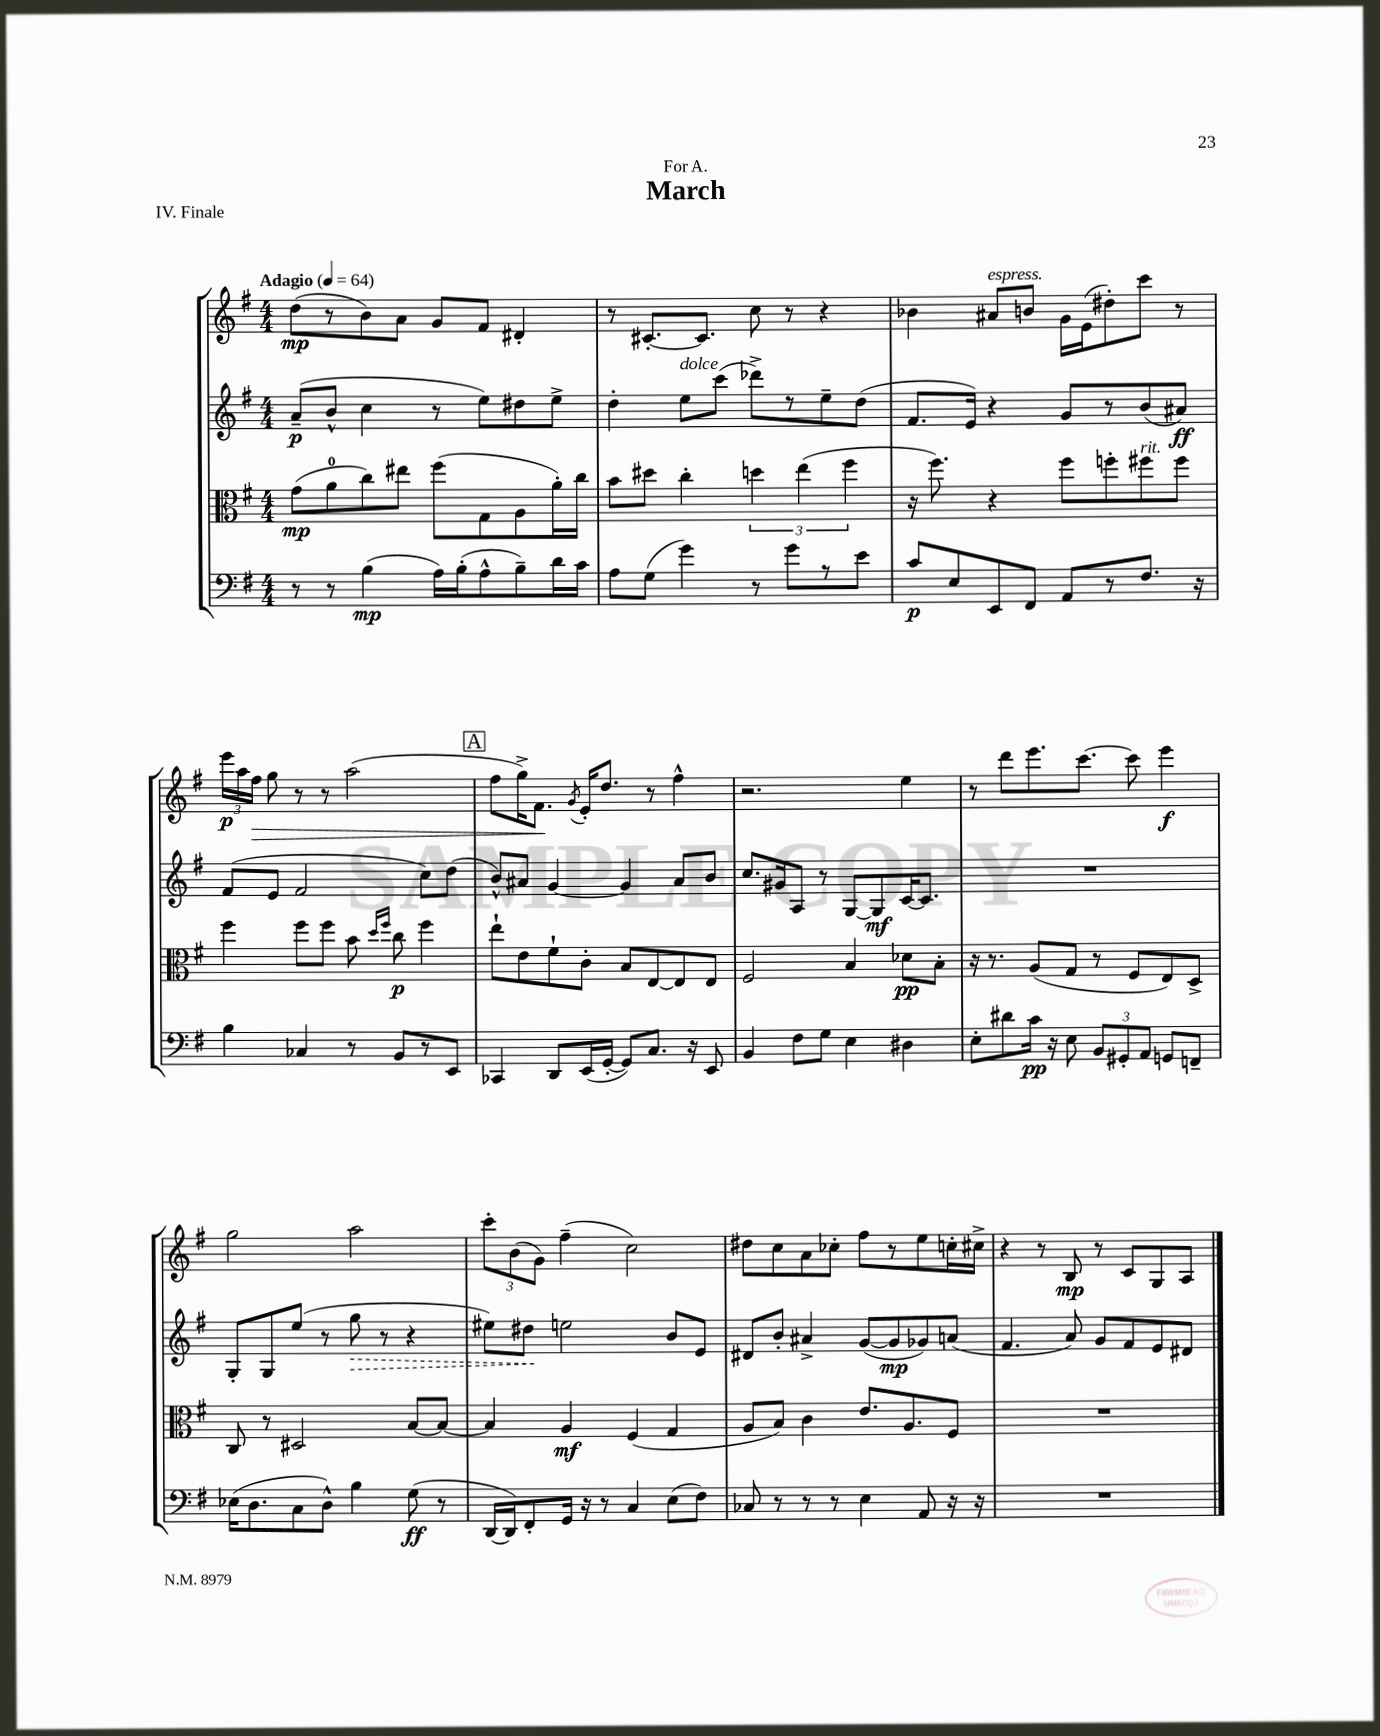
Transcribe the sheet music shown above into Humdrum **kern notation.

**kern	**dynam	**kern	**dynam	**kern	**dynam	**kern	**dynam
*part4	*part4	*part3	*part3	*part2	*part2	*part1	*part1
*staff4	*staff4	*staff3	*staff3	*staff2	*staff2	*staff1	*staff1
*clefF4	*	*clefC3	*	*clefG2	*	*clefG2	*
*k[f#]	*	*k[f#]	*	*k[f#]	*	*k[f#]	*
*M4/4	*	*M4/4	*	*M4/4	*	*M4/4	*
*MM64	*	*MM64	*	*MM64	*	*MM64	*
=1	=1	=1	=1	=1	=1	=1	=1
!	!	!	!	!	!	!LO:TX:a:B:t=Adagio	!
8r	.	(8g\L	mp	(8a~/L	p	(8dd\L	mp
8r	.	8a\	.	8b^^/J	.	8r	.
(4B\	mp	8cc\)	.	4cc\	.	8b\)	.
.	.	8ee#X\J	.	.	.	8a\J	.
16A\LL)	.	(8ff#\L	.	8r	.	8g/L	.
(16B'\J	.	.	.	.	.	.	.
8A^^\	.	8G\	.	8ee\L)	.	8f#/J	.
8B~\)	.	8A\	.	8dd#X\	.	4d#X'/	.
16d\L	.	16a'\L)	.	8ee^\J	.	.	.
16c\JJ	.	16cc\JJ	.	.	.	.	.
=2	=2	=2	=2	=2	=2	=2	=2
8A\L	.	8b\L	.	4dd'\	.	8r	.
(8G\J	.	8dd#X\J	.	.	.	[8.c#X'/L	.
!	!	!	!	!LO:TX:a:i:t=dolce	!	!	!
4g\)	.	4cc'\	.	8ee\L	.	.	.
.	.	.	.	.	.	8.c#/J]	.
.	.	.	.	(8ccc\J	.	.	.
8r	.	6ddn\	.	8ddd-X^\L)	.	8cc\	.
8g\L	.	.	.	8r	.	8r	.
.	.	(6ee\	.	.	.	.	.
8r	.	.	.	8ee~\	.	4r	.
.	.	6ff#\	.	.	.	.	.
8e\J	.	.	.	(8dd\J	.	.	.
=3	=3	=3	=3	=3	=3	=3	=3
8c/L	p	16r	.	8.f#/L	.	4b-X\	.
.	.	8.ff#\)	.	.	.	.	.
8E/	.	.	.	.	.	.	.
.	.	.	.	16e/Jk)	.	.	.
!	!	!	!	!	!	!LO:TX:a:i:t=espress.	!
8EE/	.	4r	.	4r	.	8a#X/L	.
8FF#/J	.	.	.	.	.	8bn/J	.
8AA/L	.	8ff#\L	.	8g/L	.	16g\LL	.
.	.	.	.	.	.	(16e\J	.
8r	.	8ffn'\	.	8r	.	8dd#X'\)	.
!	!	!LO:TX:a:i:t=rit.	!	!	!	!	!
8.F#/J	.	8ff#X\	.	(8b/	.	8ccc\J	.
.	.	8ff#\J	.	8a#X/J)	ff	8r	.
16r	.	.	.	.	.	.	.
!!LO:LB:g=z
=4	=4	=4	=4	=4	=4	=4	=4
4B\	.	4ff#\	.	(8f#/L	.	24eee\LL	p
.	.	.	.	.	.	24aa\	.
!	!	!	!	!	!	!	!LO:HP:b
.	.	.	.	.	.	24ff#\JJ	>
.	.	.	.	8e/J	.	8gg\	.
4C-X/	.	8ff#\L	.	2f#/	.	8r	.
.	.	8ff#\J	.	.	.	8r	.
8r	.	8b\	.	.	.	(2aa\	.
.	.	16qqdd/LL	.	.	.	.	.
.	.	16qqff#/JJ	.	.	.	.	.
8BB/L	.	8cc\	p	.	.	.	.
8r	.	4ff#\	.	8cc\L)	.	.	.
8EE/J	.	.	.	(8dd\J	.	.	.
!!LO:REH:place=s1:t=A
=5	=5	=5	=5	=5	=5	=5	=5
4CC-X/	.	8ee`\L	.	8b^^/L)	.	8ff#\L	.
.	.	8e\	.	8a#X/J	.	16gg^\K)	.
.	.	.	.	.	.	8.f#\J	.
8DD/L	.	8f#`\	.	[4g/	.	.	.
.	.	.	.	.	.	8qg/	.
(16EE/L	.	8c'\J	.	.	.	16e'/KL	]
[16GG'/JJ	.	.	.	.	.	8.dd/J	.
8GG/L])	.	8B/L	.	4g/]	.	.	.
8.C/J	.	[8E/	.	.	.	8r	.
.	.	8E/]	.	8a#/L	.	4ff#^^\	.
16r	.	.	.	.	.	.	.
8EE/	.	8E/J	.	8b/J	.	.	.
=6	=6	=6	=6	=6	=6	=6	=6
4BB/	.	2F#/	.	8.cc/L	.	2.r	.
.	.	.	.	16g#X/k	.	.	.
8F#\L	.	.	.	8A/J	.	.	.
8G\J	.	.	.	8r	.	.	.
4E\	.	4B/	.	[8G/L	.	.	.
.	.	.	.	8G/]	mf	.	.
4D#X\	.	8d-X\L	pp	[16c/K	.	4ee\	.
.	.	.	.	8.c/J]	.	.	.
.	.	8B'\J	.	.	.	.	.
=7	=7	=7	=7	=7	=7	=7	=7
8E'\L	.	16r	.	1r	.	8r	.
.	.	8.r	.	.	.	.	.
8d#X\	.	.	.	.	.	8ddd\L	.
16c\Jk	pp	(8A/L	.	.	.	8.eee\	.
16r	.	.	.	.	.	.	.
8E\	.	8G/J	.	.	.	.	.
.	.	.	.	.	.	[8.ccc\J	.
12BB/L	.	8r	.	.	.	.	.
12GG#X'/	.	.	.	.	.	.	.
.	.	8F#/L	.	.	.	8ccc\]	.
12AA/J	.	.	.	.	.	.	.
8GGn/L	.	8E/)	.	.	.	4eee\	f
8FFn~/J	.	8D^/J	.	.	.	.	.
!!LO:LB:g=z
=8	=8	=8	=8	=8	=8	=8	=8
(16E-X\KL	.	8C/	.	8G'/L	.	2gg\	.
8.D\	.	.	.	.	.	.	.
.	.	8r	.	8G/	.	.	.
8C\	.	2D#X/	.	(8ee/J	.	.	.
8D^^\J)	.	.	.	8r	.	.	.
!	!	!	!	!	!LO:HP:b	!	!
4B\	.	.	.	8gg\	>	2aa\	.
.	.	.	.	8r	.	.	.
(8G\	ff	[8B/L	.	4r	.	.	.
8r	.	8B/J_	.	.	.	.	.
=9	=9	=9	=9	=9	=9	=9	=9
[16DD/LL	.	4B/]	.	8ee#X\L)	.	12ccc'\L	.
16DD/J])	.	.	.	.	.	.	.
.	.	.	.	.	.	(12b\	.
8FF#'/	.	.	.	8dd#X\J	.	.	.
.	.	.	.	.	.	12g\J)	.
16GG/Jk	.	4A/	mf	2een\	]	(4ff#~\	.
16r	.	.	.	.	.	.	.
8r	.	.	.	.	.	.	.
4C/	.	(4F#/	.	.	.	2cc\)	.
(8E\L	.	4G/	.	8b/L	.	.	.
8F#\J)	.	.	.	8e/J	.	.	.
=10	=10	=10	=10	=10	=10	=10	=10
8C-X/	.	8A/L	.	8d#X/L	.	8dd#X\L	.
8r	.	8B/J)	.	8b'/J	.	8cc\	.
8r	.	4c\	.	4a#X^/	.	8a\	.
8r	.	.	.	.	.	8cc-X'\J	.
4E\	.	8.e/L	.	([8g/L	.	8ff#\L	.
.	.	.	.	8g/]	mp	8r	.
.	.	8.A/	.	.	.	.	.
8AA/	.	.	.	8g-X/)	.	8ee\	.
16r	.	8F#/J	.	(8an/J	.	16ccn'\L	.
16r	.	.	.	.	.	16cc#X^\JJ	.
=11	=11	=11	=11	=11	=11	=11	=11
1r	.	1r	.	4.f#/	.	4r	.
.	.	.	.	.	.	8r	.
.	.	.	.	8a/)	.	8B/	mp
.	.	.	.	8g/L	.	8r	.
.	.	.	.	8f#/	.	8c/L	.
.	.	.	.	8e/	.	8G/	.
.	.	.	.	8d#X/J	.	8A/J	.
==	==	==	==	==	==	==	==
*-	*-	*-	*-	*-	*-	*-	*-
